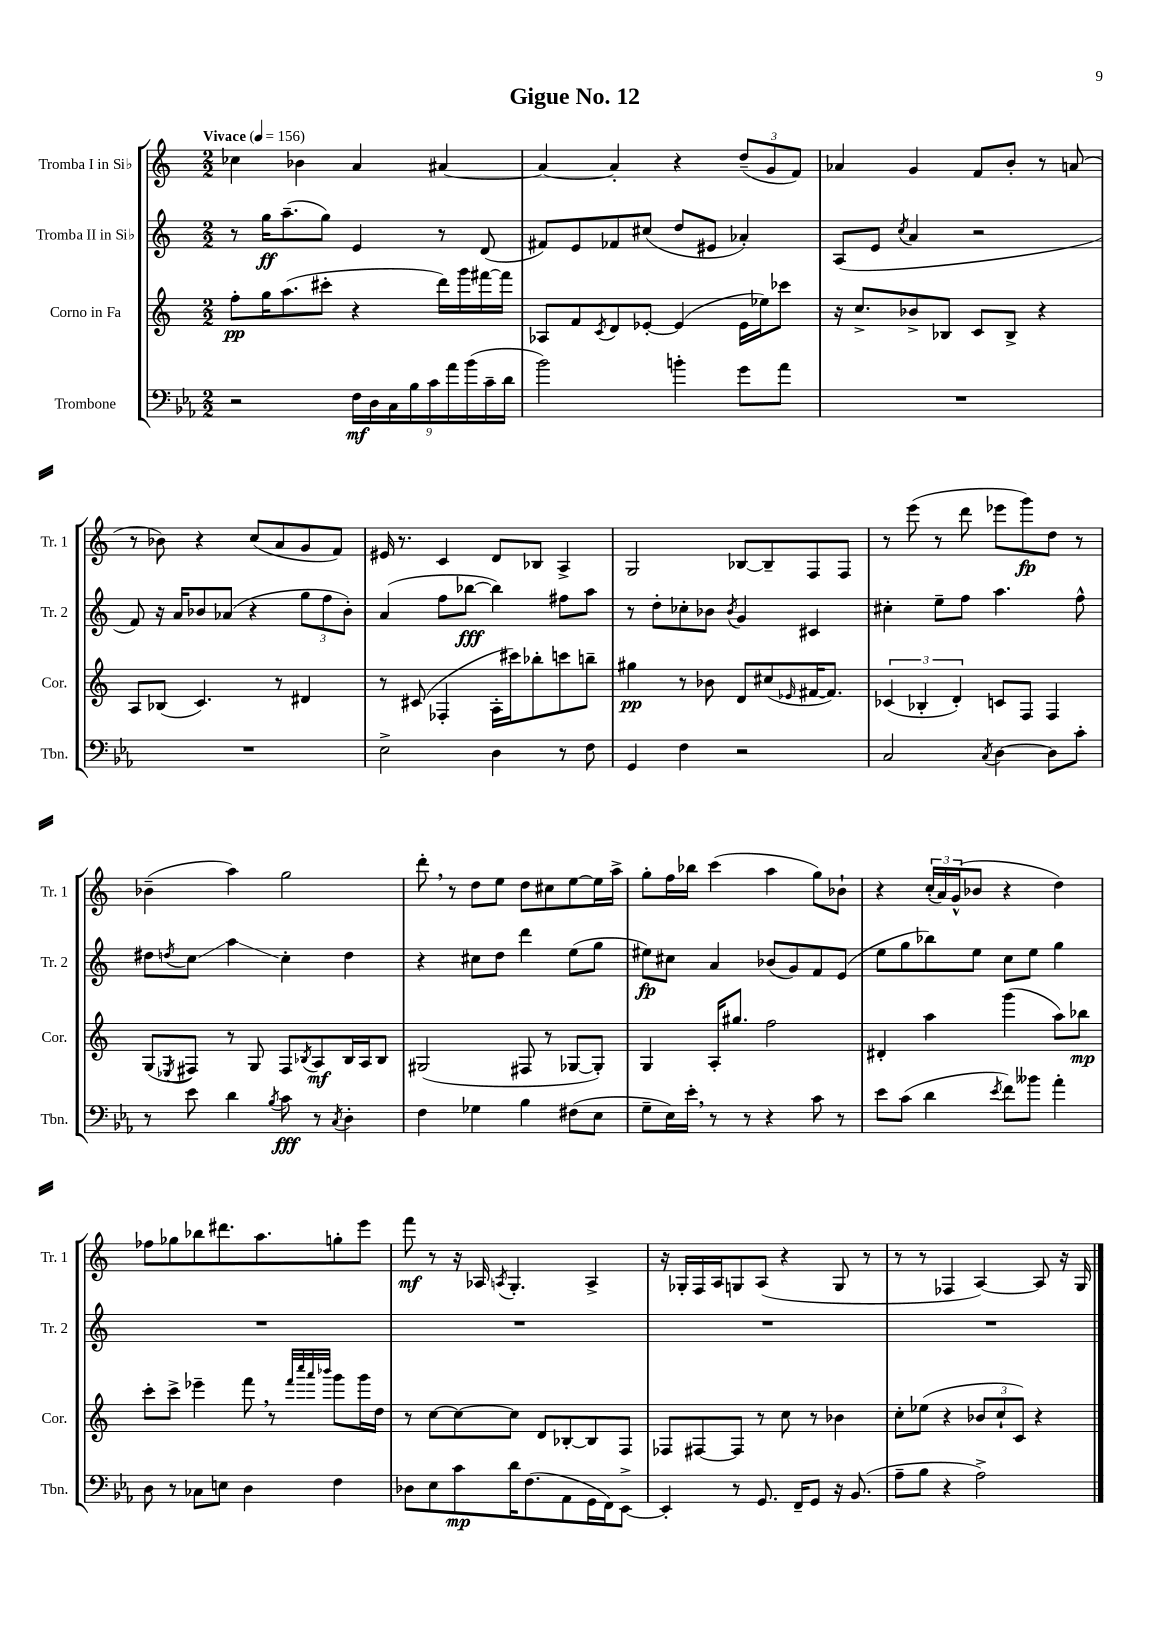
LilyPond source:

\header { title = "Gigue No. 12" }
<<
\new StaffGroup <<
\new Staff = "s0" \with { instrumentName = "Tromba I in Sib" shortInstrumentName = "Tr. 1" } {
    \clef treble \key c \major \numericTimeSignature \time 2/2 \tempo "Vivace" 4 = 156
    ces''4 bes'4 a'4 ais'4~ |
    ais'4~ ais'4-. r4 \tuplet 3/2 { d''8--( g'8 f'8) } |
    aes'4 g'4 f'8 b'8-. r8 a'8( |
    r8 bes'8) r4 c''8( a'8 g'8 f'8) |
    eis'16 r8. c'4 d'8 bes8 a4-> |
    g2 bes8~ bes8-- f8 f8 |
    r8 e'''8( r8 d'''8 ees'''8 g'''8\fp) d''8 r8 |
    bes'4--( a''4) g''2 |
    d'''8-. \breathe r8 d''8 e''8 d''8 cis''8 e''8~ e''16 a''16-> |
    g''8-. f''16 bes''16 c'''4( a''4 g''8) bes'8-! |
    r4 \tuplet 3/2 { c''16-.( a'16) g'16-^( } bes'8 r4 d''4) |
    fes''8 ges''8 bes''8 dis'''8. a''8. g''8-. e'''8 |
    f'''8\mf r8 r16 aes16 \acciaccatura { a8 } g4.-. a4-> |
    r16 ges16-. f16 a16 g8 a8( r4 g8 r8 |
    r8 r8 fes4 a4~) a8 r16 g16 \bar "|." |
}
\new Staff = "s1" \with { instrumentName = "Tromba II in Sib" shortInstrumentName = "Tr. 2" } {
    \clef treble \key c \major \numericTimeSignature \time 2/2
    r8 g''16\ff a''8.--( g''8) e'4 r8 d'8( |
    fis'8) e'8 fes'8 cis''8( d''8 eis'8 aes'4-.) |
    a8( e'8 \acciaccatura { c''8 } a'4 r2 |
    f'8) r16 a'16 bes'8 aes'8( r4 \tuplet 3/2 { g''8 f''8 bes'8-.) } |
    a'4( f''8 bes''8~\fff bes''4) fis''8 a''8 |
    r8 d''8-. ces''8-. bes'8 \acciaccatura { bes'8 } g'4 cis'4 |
    cis''4-. e''8-- f''8 a''4. f''8-^ |
    dis''8 \acciaccatura { d''8 } c''8\glissando a''4\glissando c''4-. d''4 |
    r4 cis''8 d''8 d'''4 e''8( g''8 |
    eis''8\fp) cis''8 a'4 bes'8( g'8) f'8 e'8( |
    e''8 g''8 bes''8) e''8 c''8 e''8 g''4 |
    R1 |
    R1 |
    R1 |
    R1 \bar "|." |
}
\new Staff = "s2" \with { instrumentName = "Corno in Fa" shortInstrumentName = "Cor." } {
    \clef treble \key c \major \numericTimeSignature \time 2/2
    f''8-.\pp g''16 a''8.( cis'''8-. r4 d'''16) g'''16 fis'''16~ fis'''16 |
    aes8 f'8 \acciaccatura { c'8 } d'8 ees'8~-. ees'4( ees'16 ees''16) ces'''8 |
    r16 c''8.-> bes'8-> bes8 c'8 bes8-> r4 |
    a8 bes8( c'4.) r8 dis'4 |
    r8 cis'8( fes4-. a16-. cis'''16) bes''8-. c'''8 b''8-- |
    gis''4\pp r8 bes'8 d'8 cis''8( \grace { ees'16 } fis'16~ fis'8.) |
    \tuplet 3/2 { ces'4( bes4-. d'4-.) } c'8 f8 f4 |
    g8( \acciaccatura { ees8 } fis8) r8 g8 fis8 \acciaccatura { bes8 } a8\mf bes16 a16 bes8 |
    gis2( fis8 r8 ges8~ ges8-.) |
    g4 a16-. gis''8. f''2 |
    dis'4-. a''4 g'''4( a''8) bes''8\mp |
    c'''8-. c'''8-> ees'''4-- f'''8 \breathe r8 \grace { f'''32 c''''32 a'''32 bes'''32 } g'''8 g'''16 d''16 |
    r8 c''8~ c''8~ c''8 d'8 bes8~-. bes8 f8 |
    fes8 fis8~ fis8 r8 c''8 r8 bes'4 |
    c''8-. ees''8( r4 \tuplet 3/2 { bes'8 c''8-! c'8) } r4 \bar "|." |
}
\new Staff = "s3" \with { instrumentName = "Trombone" shortInstrumentName = "Tbn." } {
    \clef bass \key ees \major \numericTimeSignature \time 2/2
    r2 \tuplet 9/8 { f16\mf d16 c16 bes16 c'16 aes'16 bes'16( c'16-- d'16 } |
    bes'2) b'4-. g'8 aes'8 |
    R1 |
    R1 |
    ees2-> d4 r8 f8 |
    g,4 f4 r2 |
    c2 \acciaccatura { c8 } d4~ d8 c'8-. |
    r8 ees'8 d'4 \acciaccatura { bes8 } c'8\fff r8 \acciaccatura { c8 } d4-. |
    f4 ges4 bes4 fis8( ees8 |
    g8-- ees16) ees'16-. \breathe r8 r8 r4 c'8 r8 |
    ees'8 c'8( d'4 \acciaccatura { ees'8 } f'8) beses'8 aes'4-. |
    d8 r8 ces8 e8 d4 f4 |
    des8 ees8 c'8\mp d'16 f8.( aes,8 g,16 f,16) ees,8~-> |
    ees,4-. r8 g,8. f,16-- g,8 r16 bes,8.( |
    aes8-- bes8 r4 aes2->) \bar "|." |
}
>>
>>
\layout { \context { \Score \remove "Bar_number_engraver" } }
